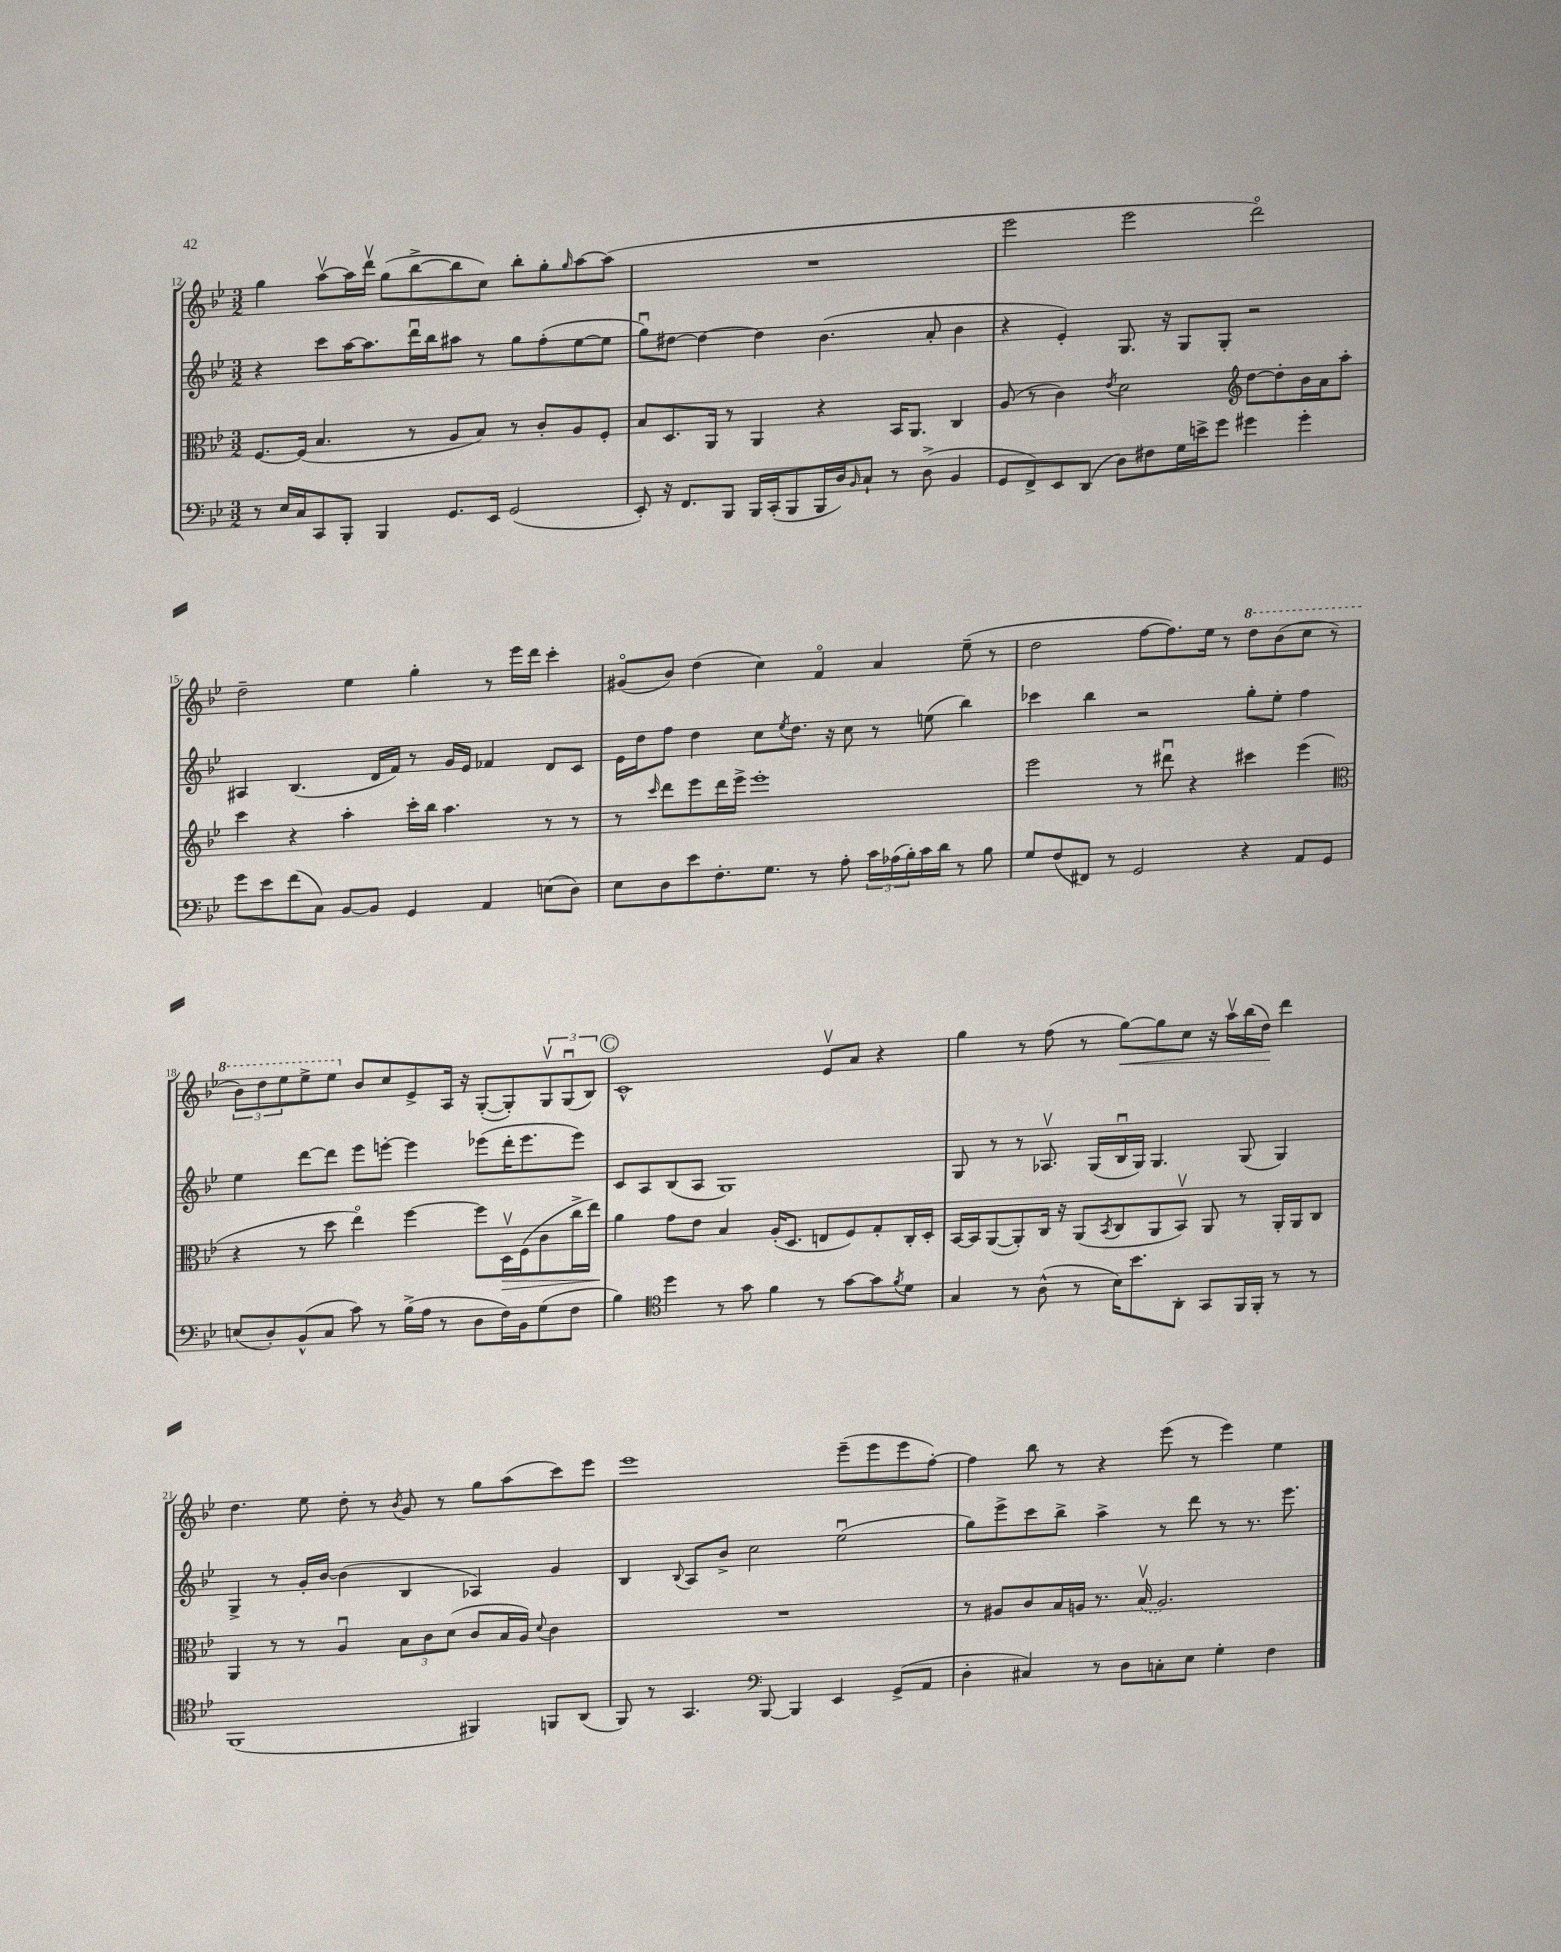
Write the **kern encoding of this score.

**kern	**kern	**kern	**kern
*staff4	*staff3	*staff2	*staff1
*clefF4	*clefC3	*clefG2	*clefG2
*k[b-e-]	*k[b-e-]	*k[b-e-]	*k[b-e-]
*M3/2	*M3/2	*M3/2	*M3/2
8r	[8.F/L	4r	4gg\
16E-/LL	.	.	.
16C/J	(16F/]Jk	.	.
8CC/	4.B-/	8ccc\L	[8aav\L
8BBB-'/J	.	[16aa\K	16aa\]L
.	.	8.aa\]	16dddv\JJ
4BBB-/	.	.	(8gg\L
.	8r	16dddu\L	[8bb-^\
.	.	16bb-\J	.
8.GG/L	8A/L	8aa#\J	8bb-\]
.	8B-/J)	8r	8cc\J)
16EE-/Jk	.	.	.
(2GG/	8r	8gg\L	8bb-'\L
.	8c'/L	(8ff'\	8gg'\
.	.	.	16qqgg/
.	8A/	[8ee-\	[8aa\
.	8F'/J	8ee-\]J	(8aa\]J
=	=	=	=
8EE-'/)	8B-/L	8ggu\L)	1.r
16r	8.D/	[8dd#\J	.
8.FF/L	.	.	.
.	.	4dd#\_	.
.	16AA/Jk	.	.
8BBB-/J	8r	.	.
16BBB-/LL	4AA/	4dd#\]	.
(16CC'/J	.	.	.
8BBB-/	.	.	.
16BBB-/L	4r	(4.b-\	.
16D/J)	.	.	.
16qqBB-/	.	.	.
8C`/J	.	.	.
8r	16BB-/LK	.	.
.	8.AA/J	.	.
(8D^\	.	8a'/	.
4BB-/	4C/	4b-\	.
=	=	=	=
8GG/L	(8A/	4r	2eee-\
8FF^/)	8r	.	.
8EE-/	4c\)	4e-'/)	.
(8DD/J	.	.	.
.	8qe-/	.	.
8D\L)	2d\	8.G/	2eee-\
8F#\	.	.	.
.	.	16r	.
16G\L	.	8G/L	.
16e^\J	.	.	.
8g\J	.	8G'/J	.
*	*clefG2	*	*
4g#\	[8dd\L	2r	2dddo\)
.	8dd'\]	.	.
4g#'\	16b-\L	.	.
.	16a\J	.	.
.	8aa'\J	.	.
=	=	=	=
8g\L	4ccc\	4A#/	2dd~\
8e-\	.	.	.
(8f\	4r	(4.B-/	.
8C\J)	.	.	.
[8BB-/L	4aa'\	.	4ee-\
8BB-/]J	.	16d/LL	.
.	.	16f/JJ)	.
4GG/	16ccc'\LL	8r	4gg'\
.	16bb-\JJ	.	.
.	4.aa\	16g/LL	.
.	.	16e-/JJ	.
4AA/	.	4f-/	8r
.	.	.	16eee-\LL
.	.	.	16ddd\JJ
(8E\L	8r	8d/L	4ccc'\
8D\J)	8r	8c/J	.
=	=	=	=
8E-\L	8r	16e-\LL	(8g#o/L
.	.	16dd\J	.
.	16qqccc/	.	.
8D\	8ddd\L	8ff\J	8b-/J)
8e-\	8eee-\	4dd\	(4dd\
8.F'\	16ddd\L	.	.
.	16eee-^\JJ	.	.
.	1eee-'	8cc\L	4cc\)
8.G\J	.	.	.
.	.	8qee-/	.
.	.	8.dd\J	.
8r	.	.	4fo/
.	.	16r	.
8A'\	.	8cc\	.
24c\LL	.	8r	4a/
(24A-\	.	.	.
24B-'\)	.	.	.
16c\	.	(8ee\	.
16d\JJ	.	.	.
8r	.	4bb-\)	(8ee-~\
8B-\	.	.	8r
=	=	=	=
8G/L	2eee-\	4ccc-\	2dd\
(8F/	.	.	.
8FF#/J)	.	4bb-\	.
8r	.	.	.
2GG/	8r	2r	[8ff\L
.	8ddd#u\	.	8.ff\])
.	4r	.	.
.	.	.	16ee-\Jk
.	.	.	8r
4r	4ccc#\	8gg'\L	8ddd\L
.	.	8ee-'\J	(8bb-\
8AA/L	(4eee-\	4ff\	8ccc\J
8GG/J	.	.	8r
=	=	=	=
*	*clefC3	*	*
(8E/L	4r	4ee-\	12bb-\L)
.	.	.	12ddd\
8D'/)	.	.	.
.	.	.	12eee-\
(8BB-^^/	8r	[8ddd\L	8eee-^\
8C/J	8dd\	8ddd\]J	8eee-\J
8c\)	4ee-o\)	8eee-\L	8b-/L
8r	.	[8eee'\J	8cc/
(16B-^\LL	[4ff\	4eee\]	8e-^/
16A\JJ	.	.	.
8r	.	.	16A/Jk
.	.	.	16r
8D\L	8ff\]L	(8eee-\L	([8G'/L
16F\L)	16Dv\L	16ddd'\K	8G'/])
16BB-\J	(16F\J	8.eee-\	.
(8G\	8c\	.	12Gv/
.	.	.	(12Gu/
8F\J	16cc^\L	8eee-\J)	.
.	.	.	12B-/J)
.	16ee-\JJ)	.	.
=	=	=	=
4B-\)	4a\	8c/L	1c^^
.	.	8A/	.
*clefC4	*	*	*
4dd\	8g\L	(8B-/	.
.	8e-\J	8A/J	.
8r	4B-/	1G)	.
8g\	.	.	.
4f\	(16A'/LK	.	.
.	8.D/J	.	.
8r	8E/L	.	8e-v/L
[8g\L	8F/)	.	8a/J
8g\]	8G'/	.	4r
8qf/	.	.	.
8d\J	16C'/L	.	.
.	16D'/JJ	.	.
=	=	=	=
4G/	[16BB-/LL	8G/	4gg\
.	16BB-/]J	.	.
.	([8AA/	8r	.
8r	8AA'/])	8r	8r
(8A^^\	16C/Jk	8.A-v/	(8ff\
.	16r	.	.
8r	(8AA/L	.	8r
.	.	(16G/LL	.
.	8qBB-/	.	.
16B-\LK)	8C/	16B-u/	[8gg\L)
8.b-\	.	16G/JJ)	.
.	8AA/	4.G/	8gg\]
8AA'\J	8BB-v/J)	.	8cc\J
8GG/L	8AA/	.	16r
.	.	.	16aav\LL
16FF/L	8r	(8G/	(16bb-\
16FF'/JJ	.	.	16dd\JJ)
8r	16AA'/LL	4G/)	4ddd\
.	16AA/J	.	.
8r	8C/J	.	.
=	=	=	=
(1FF	4AA/	4G^/	4.dd\
.	8r	8r	.
.	8r	16g'/LL	8ee-\
.	.	[16b-/JJ	.
.	4Au/	(4b-\]	8dd'\
.	.	.	8r
.	.	.	8qb-/
.	12B-\L	4B-/	8g/
.	12c\	.	.
.	.	.	8r
.	(12d\J	.	.
4FF#/)	8c/L	4A-/)	8gg\L
.	16B-/L	.	(8aa\
.	16A/JJ)	.	.
.	8qqd/	.	.
8FF/L	4c\	4g/	8ccc\)
(8AA/J	.	.	8eee-\J
=	=	=	=
8FF/)	1.r	4B-/	1eee-
8r	.	.	.
.	.	8qqB-/	.
4.GG/	.	8A/L	.
.	.	8b-^/J	.
.	.	2cc\	.
*clefF4	*	*	*
[8BBB-/	.	.	.
4BBB-/]	.	.	.
4EE-/	.	(2ee-u\	(8eee-~\L
.	.	.	8eee-\
(8GG^/L	.	.	8eee-\
8AA/J	.	.	[8ff'\J)
=	=	=	=
4D'\	8r	8gg\L)	4ff\]
.	8A#/L	8eee-^\	.
4C#/)	8c/	8ccc\	8bb-\
.	16B-/L	8bb-^\J	8r
.	16A/JJ	.	.
8r	8.r	4aa^\	4r
8D\L	.	.	.
.	(16B-v/	.	.
8C'\	2.A/)	8r	(8eee-\
8E-\J	.	8ddd\	8r
4G'\	.	8r	4eee-\)
.	.	8.r	.
4F\	.	.	4ee-\
.	.	8.eee-\	.
==	==	==	==
*-	*-	*-	*-
